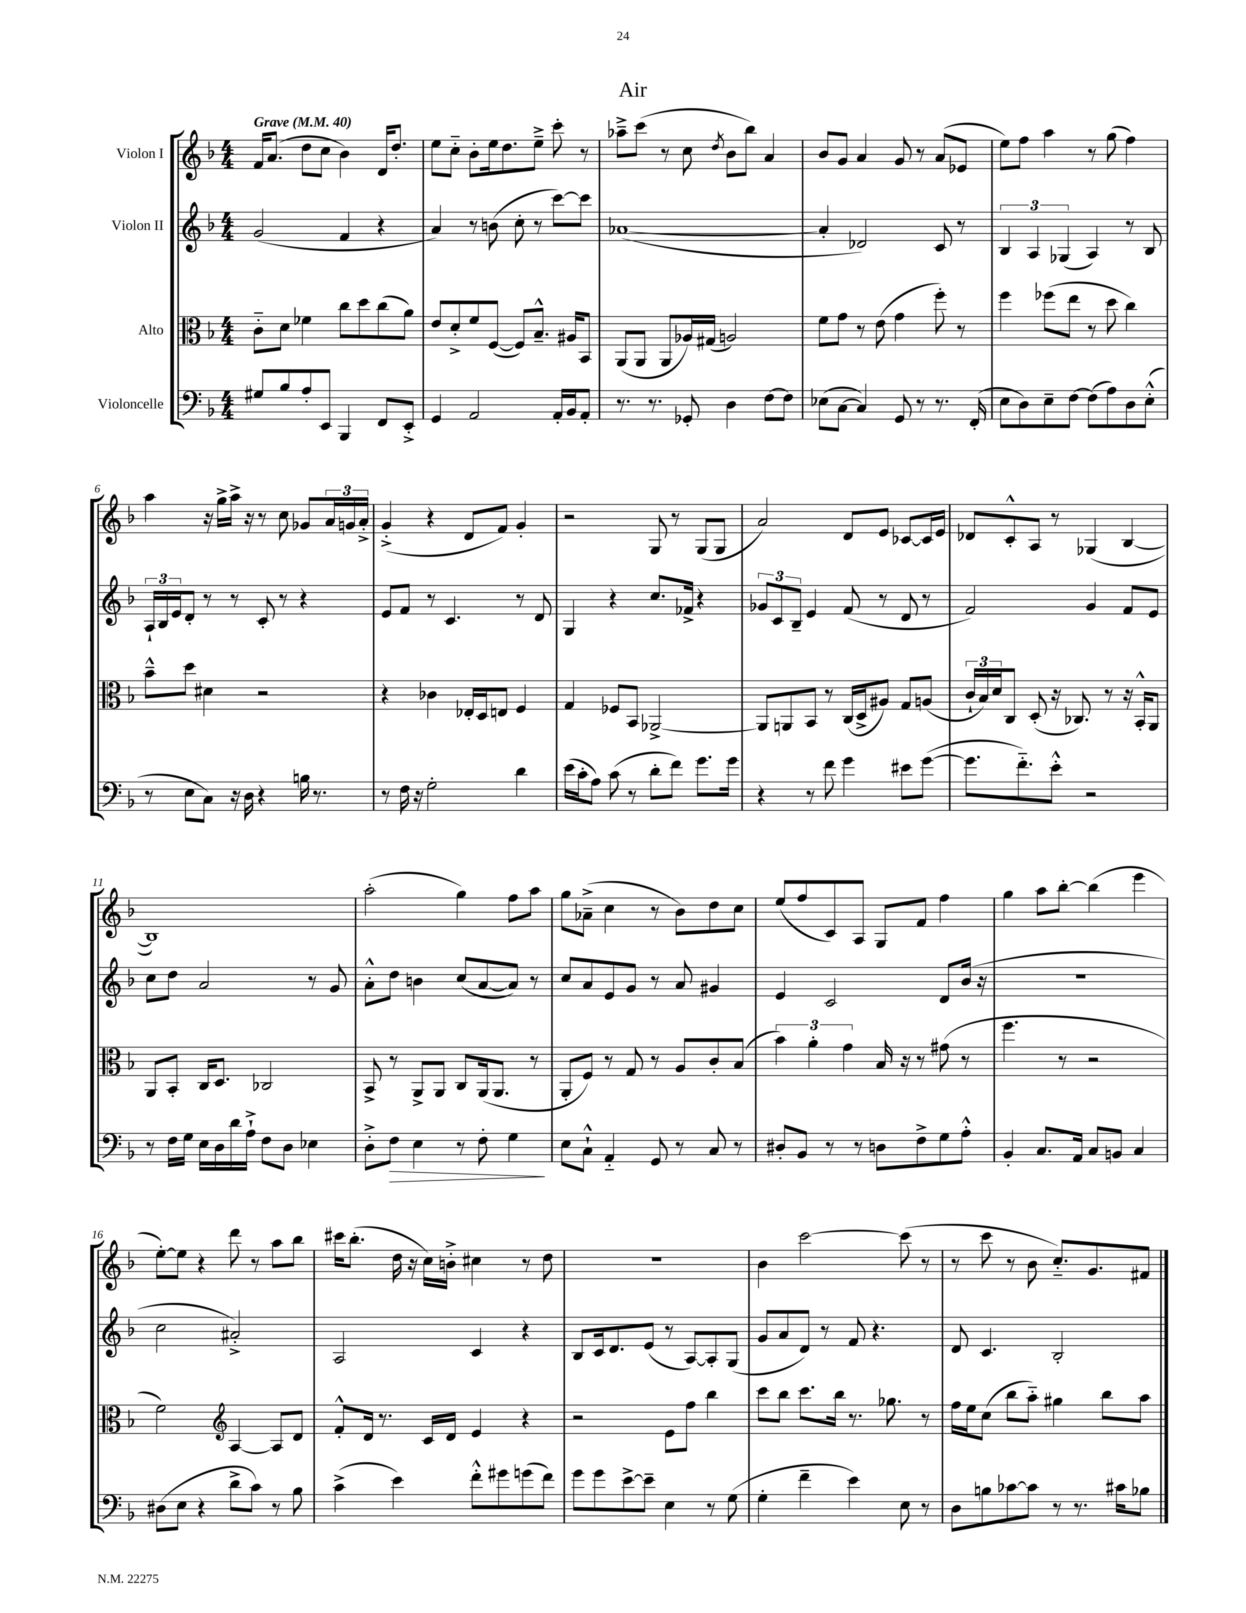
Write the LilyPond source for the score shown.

\header { title = "Air" }
<<
\new StaffGroup <<
\new Staff = "s0" \with { instrumentName = "Violon I" } {
    \clef treble \key f \major \numericTimeSignature \time 4/4 \tempo "Grave" 4 = 40
    f'16 a'8.( d''8 c''8 bes'4) d'16 d''8.-. |
    e''8 c''8-_ bes'8-. e''16 d''8. e''8---> c'''8-. r8 |
    aes''8---> c'''8( r8 c''8 \acciaccatura { d''8 } bes'8 bes''8) a'4 |
    bes'8 g'8 a'4 g'8 r8 a'8( ees'8 |
    e''8) f''8 a''4 r8 g''8( f''4) |
    a''4 r16 g''16-> a''16-> r16 r8 c''8 ges'8 \tuplet 3/2 { a'16 g'16 a'16-.-> } |
    g'4-.->( r4 d'8 f'8) g'4-. |
    r2 g8 r8 g8( g8 |
    a'2) d'8 e'8 ces'8~ ces'16 e'16 |
    des'8 c'8-.-^ a8 r8 ges4( bes4~ |
    bes1) |
    a''2-.( g''4) f''8 a''8 |
    g''8 aes'8--->( c''4 r8 bes'8) d''8 c''8 |
    e''8( f''8 c'8) a8 g8 f'8 f''4 |
    g''4 a''8 bes''8~-. bes''4( e'''4 |
    e''8~-.) e''8 r4 d'''8 r8 a''8 bes''8 |
    cis'''16 bes''8.-.( d''16 r16 c''16) b'16-.-> cis''4 r8 d''8 |
    R1 |
    bes'4 c'''2~ c'''8( r8 |
    r8 c'''8 r8 bes'8 c''8.-_) g'8. fis'8 \bar "|." |
}
\new Staff = "s1" \with { instrumentName = "Violon II" } {
    \clef treble \key f \major \numericTimeSignature \time 4/4
    g'2( f'4 r4 |
    a'4) r8 b'8( c''8-. r8 c'''8~) c'''8 |
    aes'1~( |
    aes'4-. des'2) c'8 r8 |
    \tuplet 3/2 { bes4 a4 ges4( } a4) r8 bes8 |
    \tuplet 3/2 { a16-! bes16 e'16 } d'8-. r8 r8 c'8-. r8 r4 |
    e'8 f'8 r8 c'4. r8 d'8 |
    g4 r4 c''8. fes'16-> r4 |
    \tuplet 3/2 { ges'8 c'8 bes8-- } e'4 f'8( r8 d'8 r8 |
    f'2) g'4 f'8 e'8 |
    c''8 d''8 a'2 r8 g'8 |
    a'8-.-^ d''8 b'4 c''8( a'8~ a'8) r8 |
    c''8 a'8 e'8 g'8 r8 a'8 gis'4 |
    e'4 c'2 d'8 bes'16( r16 |
    R1 |
    c''2 ais'2-.->) |
    a2 c'4 r4 |
    bes8 c'16 d'8. e'8( r8 a8~) a8-. g8( |
    g'8 a'8 d'8) r8 f'8 r4. |
    d'8 c'4. bes2-. \bar "|." |
}
\new Staff = "s2" \with { instrumentName = "Alto" } {
    \clef alto \key f \major \numericTimeSignature \time 4/4
    c'8-_ d'8 fes'4 c''8 d''8 c''8( a'8) |
    e'8 d'8-.-> f'8 f8~( f8) bes8.---^ ais16 bes,8 |
    a,8( a,8 a,8 aes16) gis16( a2) |
    f'8 g'8 r8 e'8( g'4 f''8-.) r8 |
    f''4 fes''8( e''8 r8 d''8 c''4) |
    bes'8---^ d''8 dis'4 r2 |
    r4 ces'4 ees16-. d16 e8 f4 |
    g4 fes8 bes,8 aes,2~-> |
    aes,8 a,8 bes,8 r8 c16( d16-> ais8) g8 a8( |
    \tuplet 3/2 { c'16-! bes16) d'16 } c8 d8-.( r16 ces8.) r8 r16 bes,16-.-^ a,8 |
    a,8 bes,8-. c16 d8. ces2 |
    bes,8-> r8 a,8-> a,8 c8 a,16( a,8. r8 |
    a,8-. f8) r8 g8 r8 a8 c'8-. bes8( |
    \tuplet 3/2 { bes'4) a'4-. g'4 } bes16 r16 r8 gis'8( r8 |
    f''4. r8 r2 |
    f'2) \clef treble a4~ a8 d'8 |
    f'8-.-^ d'16 r8. c'16 d'16 e'4 r4 |
    r2 e'8 f''8 bes''4 |
    c'''8 bes''8 c'''8. bes''16 r8. ges''8. r8 |
    f''16 e''16 c''8( bes''8 a''8-_) gis''4 bes''8 a''8 \bar "|." |
}
\new Staff = "s3" \with { instrumentName = "Violoncelle" } {
    \clef bass \key f \major \numericTimeSignature \time 4/4
    gis8 bes8 a8-. e,8 bes,,4 f,8 e,8-.-> |
    g,4 a,2 a,16-. bes,16 a,8-. |
    r8. r8. ges,8-. d4 f8~ f8 |
    ees8( c8~ c4) g,8 r8 r8. f,16-.( |
    e8 d8) e8-- f8~ f8( a8) d8 e8-.-^( |
    r8 e8 c8) r16 d16 r4 b16 r8. |
    r8 f16 r16 g2-. d'4 |
    e'16( c'16-. a8) c'8( r8 d'8-. f'8) g'8. g'16 |
    r4 r8 f'8 g'4 eis'8 g'8~( |
    g'8. f'8.-_) e'8-.-^ r2 |
    r8 f16 g16 e16 d16 d'16 a16-!-> f8 d8 ees4 |
    d8-.-> f8\> e4 r8 f8-. g4\! |
    e8 c8-!-^ a,4-_ g,8 r8 c8 r8 |
    dis8-. bes,8 r8 r8 d8 f8-> g8 a8-.-^ |
    bes,4-. c8. a,16 c8 b,8 c4 |
    dis8( e8 r4 d'8-> c'8) r8 bes8 |
    c'4->( e'4) f'8-.-^ gis'8 g'8( f'8) |
    g'8 g'8 e'8~-> e'8-- e4 r8 g8( |
    g4-. f'4-- e'4) e8 r8 |
    d8 b8 ces'8~ ces'8 r8 r8. cis'16 bes8 \bar "|." |
}
>>
>>
